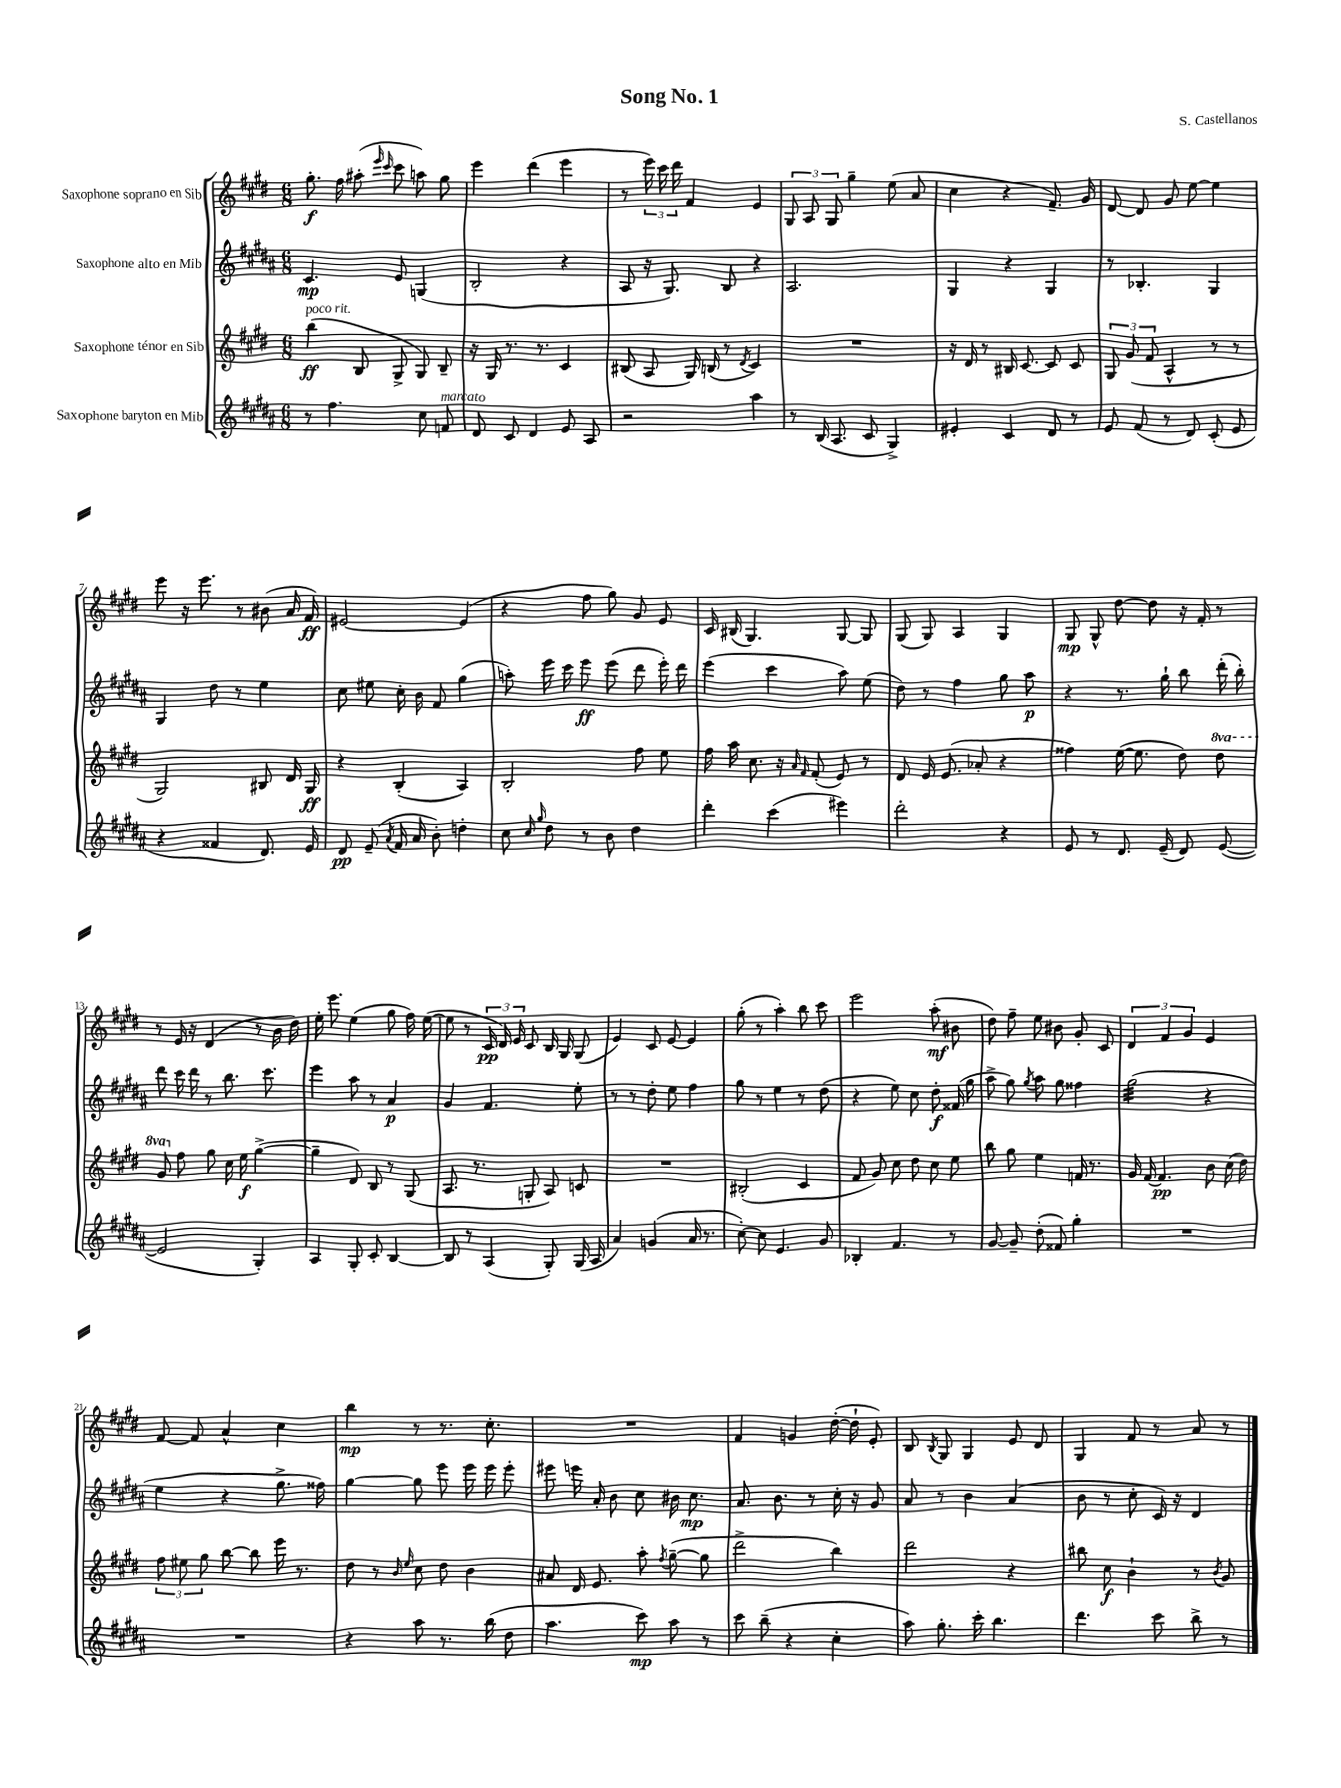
\header { title = "Song No. 1" composer = "S. Castellanos" }
<<
\new StaffGroup <<
\new Staff = "s0" \with { instrumentName = "Saxophone soprano en Sib" } {
    \clef treble \key e \major \numericTimeSignature \time 6/8
    \autoBeamOff gis''8.-.\f fis''16 ais''8-.( \grace { e'''16 cis'''16 } cis'''8 a''8) gis''8 |
    e'''4 dis'''4( e'''4 |
    r8 \tuplet 3/2 { e'''16) cis'''16 dis'''16 } fis'4 e'4 |
    \tuplet 3/2 { gis8 a8 gis8 } gis''4-- e''8( a'8 |
    cis''4 r4 fis'8.--) gis'16 |
    dis'8~ dis'8 gis'8 e''8~ e''4 |
    e'''8 r16 e'''8. r8 bis'8( a'16 fis'16\ff) |
    eis'2~ eis'4( |
    r4 fis''8 gis''8) gis'8 e'8 |
    cis'16 bis16( gis4.) gis8~ gis8 |
    gis8( gis8) a4 gis4 |
    gis8\mp gis8-^ dis''8~ dis''8 r16 fis'16-. r8 |
    r8 e'16 r16 dis'4( r8 b'16 dis''16) |
    e''16-. e'''8. e''4( gis''8 fis''16) e''16~( |
    e''8 r8 \tuplet 3/2 { cis'16\pp dis'16) e'16 } cis'8 b16 gis16 gis8( |
    e'4) cis'8 e'8~ e'4 |
    gis''8-.( r8 a''4-.) b''8 cis'''8 |
    e'''2 a''8-.\mf( bis'8 |
    dis''8) fis''8-- e''8 bis'8 gis'8-. cis'8 |
    \tuplet 3/2 { dis'4 fis'4 gis'4 } e'4 |
    fis'8~ fis'8 a'4-^ cis''4 |
    b''4\mp r8 r8. cis''8.-. |
    R2. |
    fis'4 g'4 dis''16~-.( dis''16-! e'8-.) |
    b8 \acciaccatura { b8 } gis8 gis4 e'8 dis'8 |
    gis4 fis'8 r8 a'8 r8 \bar "|." |
}
\new Staff = "s1" \with { instrumentName = "Saxophone alto en Mib" } {
    \clef treble \key b \major \numericTimeSignature \time 6/8
    \autoBeamOff cis'4.\mp e'8 g4( |
    b2-. r4 |
    ais8 r16 gis8.) b8 r4 |
    ais2. |
    gis4 r4 gis4 |
    r8 bes4.-. gis4 |
    gis4 dis''8 r8 e''4 |
    cis''8 eis''8 cis''16-. b'16 fis'8 gis''4( |
    a''8-.) e'''16 cis'''16 e'''8\ff e'''8( dis'''8 e'''16-.) dis'''16 |
    e'''4( cis'''4 ais''8) e''8( |
    dis''8) r8 fis''4 gis''8 ais''8\p |
    r4 r8. gis''16-! b''8 dis'''16-.( b''16-.) |
    dis'''8 cis'''16 dis'''16 r8 b''8. cis'''8. |
    e'''4 ais''8 r8 ais'4\p |
    gis'4 fis'4. e''8-. |
    r8 r8 dis''8-. e''8 fis''4 |
    gis''8 r8 e''4 r8 dis''8( |
    r4 e''8) cis''8 dis''8-.\f fisis'16( gis''16 |
    ais''8-> gis''8) \acciaccatura { gis''8 } ais''8 gis''8 fisis''4 |
    gis''2:32( r4 |
    e''4 r4 gis''8.-> fisis''16) |
    gis''4~ gis''8 e'''8 e'''16 e'''16 e'''8-. |
    eis'''8 e'''16 ais'16-. b'8 cis''8 bis'16 cis''8.\mp |
    ais'8. b'8. r8 cis''16-. r16 gis'8 |
    ais'8 r8 b'4 ais'4( |
    b'8 r8 cis''8-. cis'16) r16 dis'4 \bar "|." |
}
\new Staff = "s2" \with { instrumentName = "Saxophone ténor en Sib" } {
    \clef treble \key e \major \numericTimeSignature \time 6/8 \set Staff.ottavationMarkups = #ottavation-simple-ordinals
    \autoBeamOff b''4\ff^\markup { \italic "poco rit." }( b8 gis8-> gis8) b8-- |
    r16 gis16 r8. r8. cis'4 |
    bis8( a8 gis16) b16( r8 \acciaccatura { dis'8 } cis'4) |
    R2. |
    r16 dis'16 r8 bis16 cis'8.~ cis'8 cis'8 |
    \tuplet 3/2 { gis8 gis'8( fis'8 } a4-^ r8 r8 |
    gis2) bis8 dis'16 gis16\ff |
    r4 b4-.( a4) |
    b2-. fis''8 e''8 |
    fis''16 a''16 cis''8. r16 \grace { a'16 fis'16 } fis'8-.( e'8) r8 |
    dis'8 e'16 e'8.( aes'8-. r4 |
    fisis''4) e''16~( e''8. dis''8) \ottava #1 dis'''8 |
    gis''8 \ottava #0 fis''8 gis''8 cis''16 e''16\f gis''4~->( |
    gis''4-- dis'8) b8 r8 gis8( |
    a8. r8. g8-. a8) c'8 |
    R2. |
    bis2-.( cis'4 |
    fis'8 gis'8) cis''8 dis''8 cis''8 e''8 |
    b''8 gis''8 e''4 f'16 r8. |
    gis'16 fis'16~ fis'4.\pp b'8 cis''16( dis''16) |
    \tuplet 3/2 { fis''8 eis''8 gis''8 } b''8~ b''8 e'''16 r8. |
    dis''8 r8 \grace { b'16 e''16 } cis''8 dis''8 b'4 |
    ais'8 dis'16 e'8. a''8-. \acciaccatura { fis''8 } gis''8~--( gis''8 |
    dis'''2-> b''4) |
    dis'''2 r4 |
    bis''8 cis''8\f b'4-! r8 \acciaccatura { b'8 } gis'8 \bar "|." |
}
\new Staff = "s3" \with { instrumentName = "Saxophone baryton en Mib" } {
    \clef treble \key b \major \numericTimeSignature \time 6/8
    \autoBeamOff r8 fis''4. cis''8 f'8^\markup { \italic "marcato" } |
    dis'8 cis'8 dis'4 e'8 ais8 |
    r2 ais''4 |
    r8 b16( ais8. cis'8 gis4->) |
    eis'4-. cis'4 dis'8 r8 |
    e'8 fis'8( r8 dis'8) cis'8-.( e'8 |
    r4 fisis'4 dis'8.) e'16 |
    dis'8\pp e'8--( \acciaccatura { ais'8 } fis'16 ais'16 b'8-.) d''4-. |
    cis''8 \grace { cis''16 gis''16 } dis''8 r8 b'8 dis''4 |
    dis'''4-. cis'''4( eis'''4) |
    dis'''2-. r4 |
    e'8 r8 dis'8. e'16--( dis'8) e'8~( |
    e'2 gis4-.) |
    ais4 gis8-. cis'8-. b4~ |
    b8 r8 ais4( gis8-.) gis16( ais16 |
    ais'4) g'4( ais'16 r8. |
    cis''8~-.) cis''8 e'4. gis'8 |
    bes4-. fis'4. r8 |
    gis'8~ gis'8-- dis''8-.( fisis'8) gis''4-. |
    R2. |
    R2. |
    r4 ais''8 r8. b''16( dis''8 |
    ais''4. cis'''8\mp) ais''8 r8 |
    cis'''8 b''8--( r4 cis''4-. |
    ais''8) gis''8.-. cis'''16-. b''4. |
    dis'''4. cis'''8 b''8-> r8 \bar "|." |
}
>>
>>
